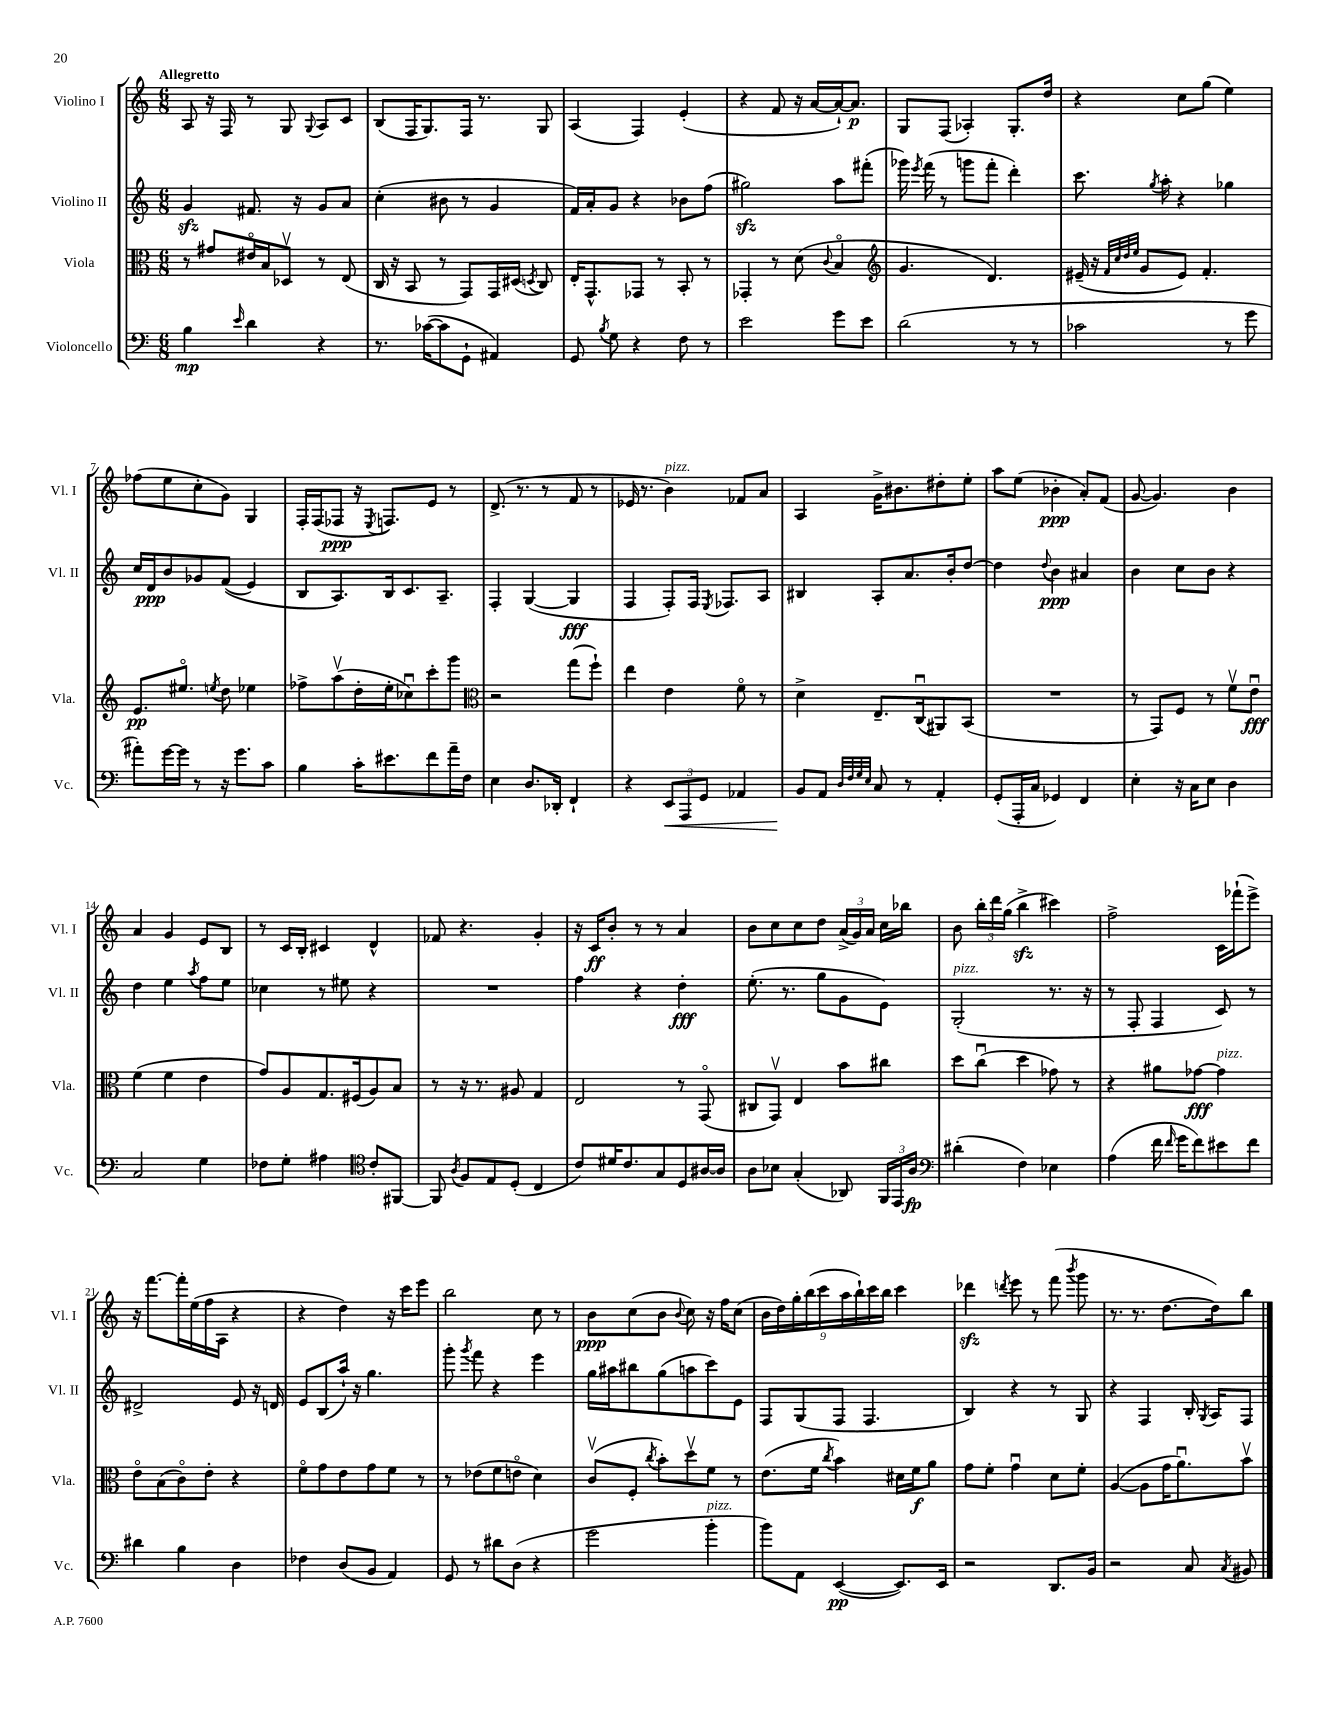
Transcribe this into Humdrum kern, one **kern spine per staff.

**kern	**kern	**kern	**kern
*staff4	*staff3	*staff2	*staff1
*clefF4	*clefC3	*clefG2	*clefG2
*k[]	*k[]	*k[]	*k[]
*M6/8	*M6/8	*M6/8	*M6/8
4B	8r	4g	8A
.	8g#	.	16r
.	.	.	16F
16qqe	.	.	.
4d	16e#o	8.f#	8r
.	16B	.	.
.	8D-v	.	8G
.	.	16r	.
.	.	.	8qqG
4r	8r	8g	8A
.	(8E	8a	8c
=	=	=	=
8.r	16C	(4cc'	(8B
.	16r	.	.
.	8BB	.	16F
([16c-	.	.	8.G)
8c-]	8r	8b#	.
8GG`	8GG)	8r	16F
.	.	.	8.r
4AA#)	16GG	4g	.
.	(16D#	.	.
.	8qD	.	.
.	8C)	.	8G
=	=	=	=
8GG	16E'	16f)	(4A
.	8.GG^^	16a'	.
8qB	.	.	.
8G	.	8g	.
4r	8GG-	4r	4F)
.	8r	.	.
8F	8BB'	8b-	(4e'
8r	8r	(8ff	.
=	=	=	=
2e	4GG-'	2gg#)	4r
.	8r	.	8f
.	(8d	.	16r
.	.	.	[16a
.	8qqc	.	.
8g	4Bo	8aa	16a`_)
.	.	.	8.a]
8e	.	(8fff#'	.
=	=	=	=
*	*clefG2	*	*
(2d	4.g	16ggg-)	8G
.	.	8qeee	.
.	.	(16fff	.
.	.	8r	(8F
.	.	8ggg	4A-')
.	4.d)	8fff'	.
8r	.	4ddd')	8.G'
8r	.	.	.
.	.	.	16dd
=	=	=	=
2c-	(16e#~	8.ccc	4r
.	16r	.	.
.	32qqf	.	.
.	32qqcc	.	.
.	32qqdd	.	.
.	32qqee	.	.
.	8g	.	.
.	.	8qgg	.
.	.	16aa'	.
.	8e#)	4r	8cc
.	4.f'	.	(8gg
8r	.	4gg-	4ee)
8g	.	.	.
=	=	=	=
8a#')	8.e	16cc	(8ff-
.	.	16d	.
[16g	.	8b	8ee
16g]	8.ee#o	.	.
8r	.	8g-	8cc'
.	8qee	.	.
16r	8dd	&((8f	8g)
8.g	.	.	.
.	4ee-	4e)	4G
8c	.	.	.
=	=	=	=
4B	8ff-^	8B	16F'
.	.	.	(16F
.	(8aav	8.A&)	8F-
16c'	16dd'	.	16r
.	.	.	8qE
8.e#	16ee'	16B	8.F)
.	8cc-u)	8.c	.
8f	8ccc'	.	8e
.	.	8.A~	.
16a~	8ggg	.	8r
16F	.	.	.
=	=	=	=
*	*clefC3	*	*
4E	2r	4F'	(8.d^
.	.	.	8.r
8.D	.	([4G	.
.	.	.	8r
16DD-'	.	.	.
4FF`	(8gg	4G]	8f
.	8ff`)	.	8r
=	=	=	=
4r	4ee	4F	16e-
.	.	.	8.r
12EE	4e	8F')	4b)
12AAA	.	.	.
.	.	16F	.
12GG	.	.	.
.	.	8qE	.
.	.	8.F-	.
4AA-	8fo	.	8f-
.	8r	8A	8a
=	=	=	=
8BB	4d^	4B#	4A
8AA	.	.	.
32qqD	.	.	.
32qqF	.	.	.
32qqG	.	.	.
32qqE	.	.	.
8C	8.E~	8A'	16g^
.	.	.	8.b#
8r	.	8.a	.
.	(16Cu	.	.
4AA'	8AA#)	.	8dd#'
.	.	16b'	.
.	(8BB	[8dd	8ee'
=	=	=	=
(8GG'	2.r	4dd]	8aa
16AAA'	.	.	(8ee
16C	.	.	.
.	.	8qqdd	.
4GG-)	.	4b	4b-'
4FF	.	4a#	8a')
.	.	.	(8f
=	=	=	=
4E'	8r	4b	[8g
.	8GG)	.	4.g])
16r	8F	8cc	.
16C	.	.	.
8E	8r	8b	.
4D	8fv	4r	4b
.	8eu	.	.
=	=	=	=
2C	(4f	4dd	4a
.	4f	4ee	4g
.	.	8qaa	.
4G	4e	8ff	8e
.	.	8ee	8B
=	=	=	=
8F-	8g)	4cc-	8r
8G'	8A	.	16c
.	.	.	16B'
4A#	8.G	8r	4c#
.	.	8ee#	.
.	(16F#	.	.
*clefC4	*	*	*
8c'	8A)	4r	4d^^
[8FF#	8B	.	.
=	=	=	=
8FF#]	8r	2.r	8f-
8qA	.	.	.
8F	16r	.	4.r
.	8.r	.	.
8E	.	.	.
(8D'	8A#	.	.
4C	4G	.	4g'
=	=	=	=
8c)	2E	4ff	16r
.	.	.	16c
16d#	.	.	8b'
8.c	.	.	.
.	.	4r	8r
8G	.	.	8r
8D	8r	4dd'	4a
[16A#	(8GGo	.	.
16A#]	.	.	.
=	=	=	=
8A	8C#	(8.ee'	8b
8B-	8GGv)	.	8cc
.	.	8.r	.
(4G'	4E	.	8cc
.	.	8gg	8dd
8AA-)	8b	8g	(24a^
.	.	.	24g)
.	.	.	24a
24FF	8cc#	8e)	16cc
24EE	.	.	.
.	.	.	16bb-
24A	.	.	.
=	=	=	=
*clefF4	*	*	*
(4d#'	8dd	(2G'	8b
.	(8ccu	.	24bb'
.	.	.	24ddd
.	.	.	(24gg
4F)	4dd	.	4bb^
4E-	8g-)	8.r	4ccc#)
.	8r	.	.
.	.	16r	.
=	=	=	=
(4A	4r	8r	2ff^
.	.	8F'	.
16f	8a#	4F	.
16qqf	.	.	.
16g	.	.	.
8f)	[8g-	.	.
8e#	4g-]	8c)	16c
.	.	.	(16fff-`
8f	.	8r	8eee^)
=	=	=	=
4d#	8eo	2d#^	16r
.	.	.	[8.fff
.	(8B	.	.
4B	8co)	.	16fff']
.	.	.	(16ee
.	8e'	.	16ff
.	.	.	16A
4D	4r	8e	4r
.	.	16r	.
.	.	16d	.
=	=	=	=
4F-	8fo	8e	4r
.	8g	(8B	.
(8D	8e	16aa`)	4dd)
.	.	16r	.
8BB	8g	4.gg	.
4AA)	8f	.	16r
.	.	.	16ccc
.	8r	.	8eee
=	=	=	=
8GG	8r	8ggg'	2bb
.	.	8qggg	.
8r	(8e-	8fff	.
8d#	8f	4r	.
(8D	8eo	.	.
4r	4d)	4eee	8cc
.	.	.	8r
=	=	=	=
2g	(8cv	16gg	8b
.	.	16aa#	.
.	8F'	8bb#	(8cc
.	8qcc	.	.
.	8b')	(8gg	8b
.	.	.	8qqb
.	8ddv	8aa	8cc)
4b'	8f	8ccc)	16r
.	.	.	16ff
.	8r	8e	(8cc
=	=	=	=
8b)	(8.e	8F	18b
.	.	.	18dd)
.	.	.	18gg'
8AA	.	(8G	.
.	.	.	(18bb
.	16f	.	.
.	.	.	18ccc
.	8qcc	.	.
([4EE	4b)	8F	.
.	.	.	18aa
.	.	.	18bb`)
.	.	4.F	.
.	.	.	18ccc
.	.	.	18bb
8.EE])	16d#	.	4ccc
.	16f	.	.
.	8a	.	.
16EE	.	.	.
=	=	=	=
2r	8g	4B)	4ddd-
.	8f'	.	.
.	.	.	8qddd
.	4gu	4r	8eee
.	.	.	8r
8.DD	8d	8r	(8fff
.	.	.	8qbbb
.	8f'	8G	8ggg
16BB	.	.	.
=	=	=	=
2r	([4A	4r	8.r
.	.	.	8.r
.	8A]	4F	.
.	16g	.	[8.dd
.	8.au)	.	.
8C	.	16B'	.
.	.	8qG	.
.	.	16A	16dd])
8qC	.	.	.
8BB#	8bv	8F	8bb
==	==	==	==
*-	*-	*-	*-
